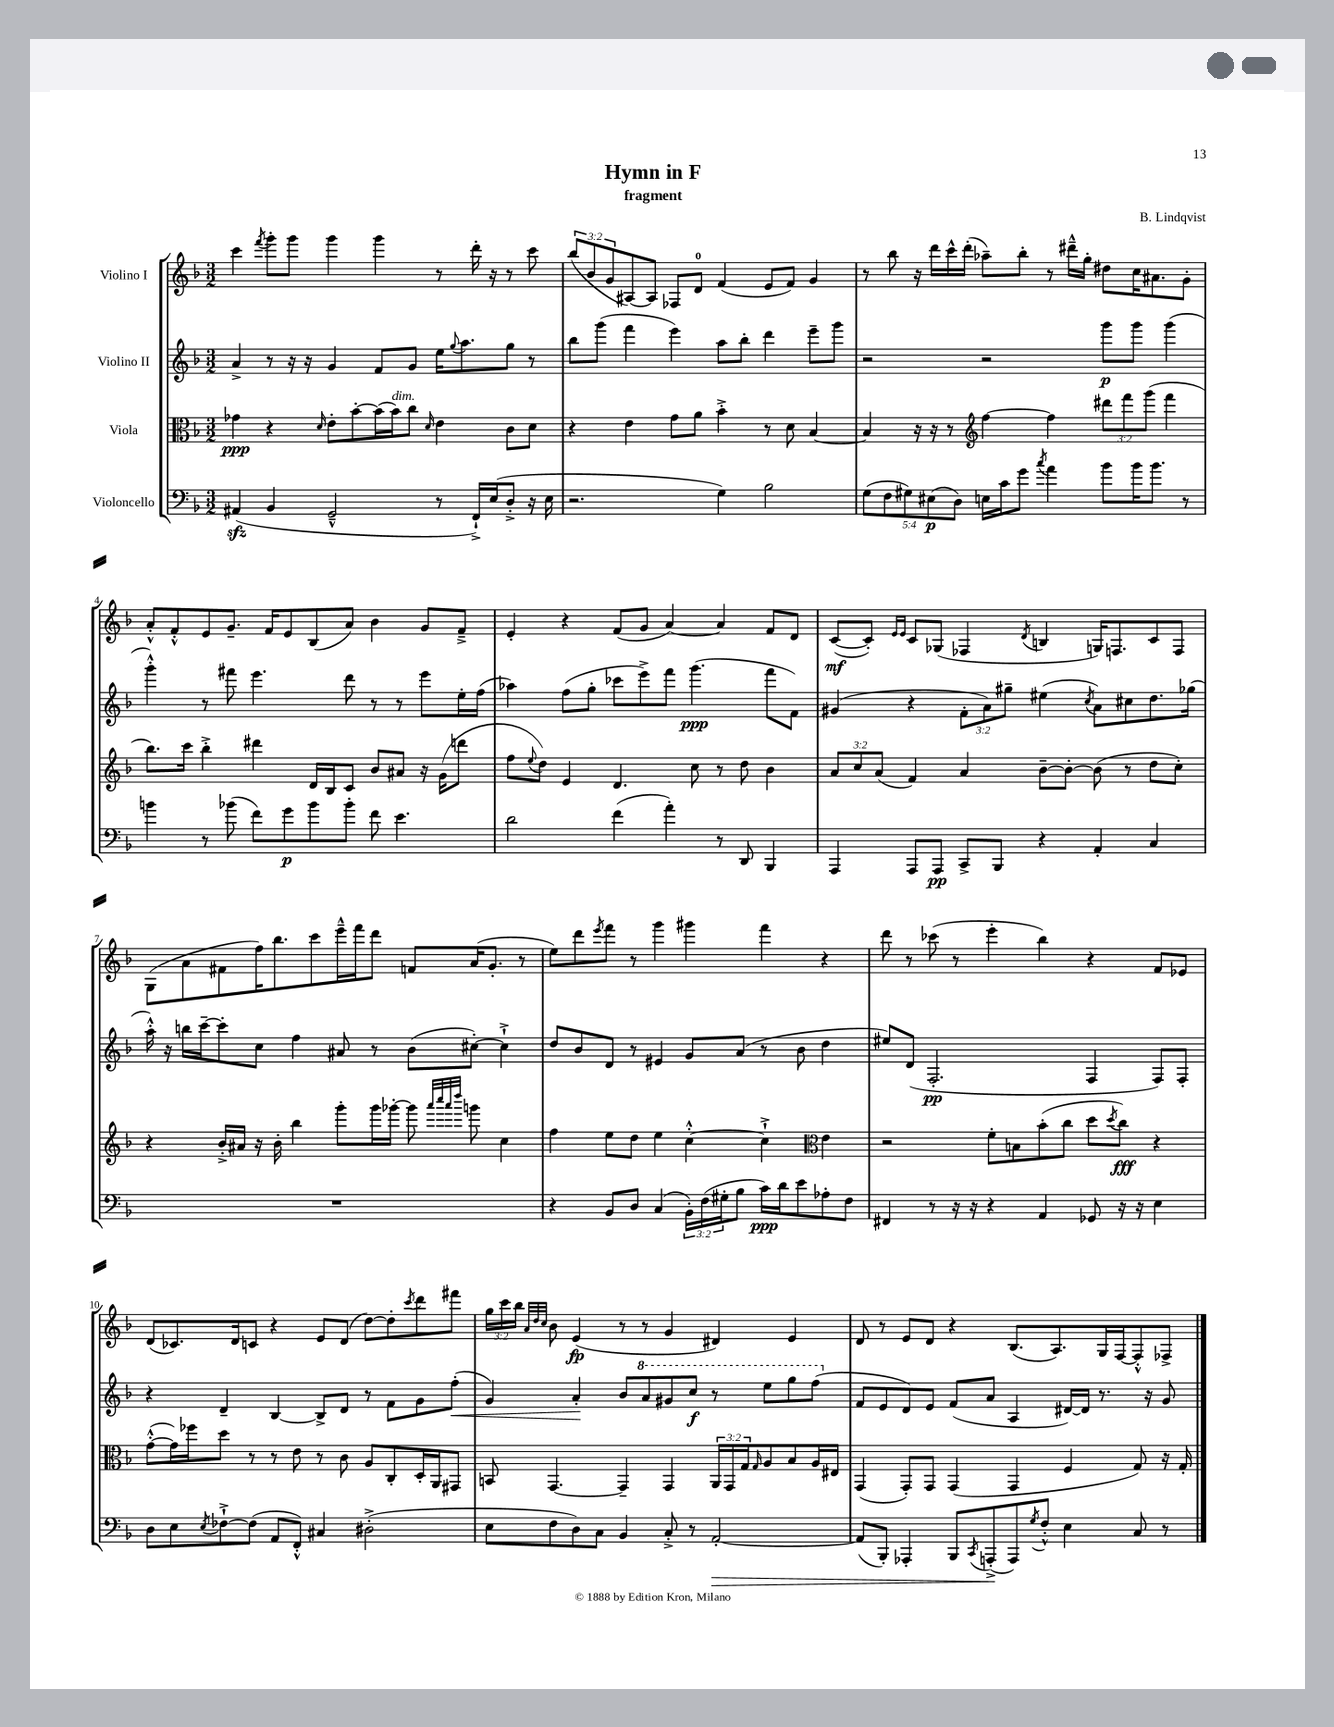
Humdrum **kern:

**kern	**dynam	**kern	**dynam	**kern	**dynam	**kern	**dynam
*part4	*part4	*part3	*part3	*part2	*part2	*part1	*part1
*staff4	*staff4	*staff3	*staff3	*staff2	*staff2	*staff1	*staff1
*I"Violoncello	*	*I"Viola	*	*I"Violino II	*	*I"Violino I	*
*clefF4	*	*clefC3	*	*clefG2	*	*clefG2	*
*k[b-]	*	*k[b-]	*	*k[b-]	*	*k[b-]	*
*M3/2	*	*M3/2	*	*M3/2	*	*M3/2	*
=1	=1	=1	=1	=1	=1	=1	=1
(4AA#Xzz/	.	4g-X\	ppp	4a^/	.	4ccc\	.
.	.	.	.	.	.	8qfff/	.
4BB-/	.	4r	.	8r	.	8ggg'\L	.
.	.	.	.	16r	.	8ggg\J	.
.	.	.	.	16r	.	.	.
.	.	16qqd/	.	.	.	.	.
2GG~^^/	.	8e'\L	.	4g/	.	4ggg\	.
.	.	[8b-'\	.	.	.	.	.
.	.	(16b-\L]	.	8f/L	.	4ggg\	.
!	!	!LO:TX:a:i:t=dim.	!	!	!	!	!
.	.	16b-\J)	.	.	.	.	.
.	.	8cc\J	.	8g/J	.	.	.
.	.	16qqd/	.	.	.	.	.
8r	.	4e\	.	16ee\KL	.	8r	.
.	.	.	.	8qqgg/	.	.	.
.	.	.	.	8.aa\	.	.	.
16FF`^/LL)	.	.	.	.	.	16ddd'\	.
(16E/J	.	.	.	.	.	16r	.
8D'^/J	.	8c\L	.	8gg\J	.	8r	.
16r	.	8d\J	.	8r	.	8ccc\	.
16E\	.	.	.	.	.	.	.
=2	=2	=2	=2	=2	=2	=2	=2
2.r	.	4r	.	8bb-\L	.	(12bb-/L	.
.	.	.	.	.	.	12b-/	.
.	.	.	.	(8ggg\J	.	.	.
.	.	.	.	.	.	12g/	.
.	.	4e\	.	4fff\	.	[8A#X/)	.
.	.	.	.	.	.	8A#/J]	.
.	.	8g\L	.	4eee\)	.	8F-X/L	.
.	.	8a\J	.	.	.	8d/J	.
4G\)	.	4b-'^\	.	8aa\L	.	(4f/	.
.	.	.	.	8bb-'\J	.	.	.
2B-\	.	8r	.	4ddd\	.	8e/L	.
.	.	8d\	.	.	.	8f/J)	.
.	.	[4B-/	.	8eee~\L	.	4g/	.
.	.	.	.	8ggg\J	.	.	.
=3	=3	=3	=3	=3	=3	=3	=3
(10G\L	.	4B-/]	.	2r	.	8r	.
10F\	.	.	.	.	.	.	.
.	.	.	.	.	.	8bb-\	.
10G#X\)	.	.	.	.	.	.	.
.	.	16r	.	.	.	16r	.
(10E#X\	p	.	.	.	.	.	.
.	.	16r	.	.	.	16ddd\LL	.
.	.	8r	.	.	.	16ccc^^\	.
10D\J)	.	.	.	.	.	.	.
.	.	.	.	.	.	(16ddd'\JJ	.
*	*	*clefG2	*	*	*	*	*
16En\LL	.	[4ff\	.	2r	.	8aa-X~\L)	.
16c\J	.	.	.	.	.	.	.
8g\J	.	.	.	.	.	8bb-'\J	.
8qcc/	.	.	.	.	.	.	.
4a\	.	4ff\]	.	.	.	8r	.
.	.	.	.	.	.	16ddd#X~^^\LL	.
.	.	.	.	.	.	16gg'\JJ	.
8b-\L	.	12ddd#X\L	.	8ggg\L	p	8dd#X\L	.
.	.	12fff\	.	.	.	.	.
16b-\K	.	.	.	8ggg\J	.	16cc\K	.
.	.	(12ggg\J	.	.	.	.	.
8.b-\J	.	.	.	.	.	8.a#X\	.
.	.	4fff\	.	(4ggg\	.	.	.
8r	.	.	.	.	.	8g'\J	.
!!LO:LB:g=z
=4	=4	=4	=4	=4	=4	=4	=4
4bn\	.	8.bb-\L)	.	4ggg'^^\)	.	8a'^^/L	.
.	.	.	.	.	.	8f'^^/	.
.	.	16ccc\Jk	.	.	.	.	.
8r	.	4bb-'^\	.	8r	.	8e/	.
(8b-X\	.	.	.	8fff#X\	.	8.g~/J	.
8f\L)	.	4ddd#X\	.	4.eee\	.	.	.
.	.	.	.	.	.	16f/KL	.
8g\	p	.	.	.	.	8e/	.
8b-\	.	16d/LL	.	.	.	(8B-/	.
.	.	16B-/J	.	.	.	.	.
8b-'\J	.	8c/J	.	8ddd\	.	8a/J)	.
8f\	.	8b-/L	.	8r	.	4b-\	.
4.e\	.	8a#X/J	.	8r	.	.	.
.	.	16r	.	8eee\L	.	8g/L	.
.	.	(16g\KL	.	.	.	.	.
.	.	8dddn\J	.	16ee'\L	.	8f~^/J	.
.	.	.	.	(16ff\JJ	.	.	.
=5	=5	=5	=5	=5	=5	=5	=5
2d\	.	8ff\L	.	4aa-X\)	.	4e'/	.
.	.	8qqee/	.	.	.	.	.
.	.	8dd\J)	.	.	.	.	.
.	.	4e/	.	(8ff\L	.	4r	.
.	.	.	.	8gg'\J	.	.	.
(4f\	.	4.d/	.	8ccc-X\L	.	(8f/L	.
.	.	.	.	8eee^\)	.	8g/J	.
4a'\)	.	.	.	8fff\J	.	[4a/)	.
.	.	8cc\	.	(4.ggg\	ppp	.	.
8r	.	8r	.	.	.	4a/]	.
8DD/	.	8dd\	.	.	.	.	.
4BBB-/	.	4b-\	.	8fff\L	.	8f/L	.
.	.	.	.	8f\J)	.	8d/J	.
=6	=6	=6	=6	=6	=6	=6	=6
4AAA/	.	12a/L	.	(4g#X/	.	([8c/L	mf
.	.	12cc/	.	.	.	.	.
.	.	.	.	.	.	8c'/J])	.
.	.	(12a/J	.	.	.	.	.
.	.	.	.	.	.	16qqe/LL	.
.	.	.	.	.	.	16qqe/JJ	.
8AAA/L	.	4f/)	.	4r	.	8c/L	.
8AAA/J	pp	.	.	.	.	(8G-X/J	.
8CC^/L	.	4a/	.	12f'\L	.	4F-X/	.
.	.	.	.	12a\)	.	.	.
8BBB-/J	.	.	.	.	.	.	.
.	.	.	.	12gg#X~\J	.	.	.
.	.	.	.	.	.	8qd/	.
4r	.	[8b-~\L	.	(4ee#X\	.	4Bn/	.
.	.	8b-'\J_	.	.	.	.	.
.	.	.	.	8qcc/	.	.	.
4AA'/	.	(8b-\]	.	8a\L)	.	16Gn/KL)	.
.	.	.	.	.	.	8.Fn/	.
.	.	8r	.	8cc#X\	.	.	.
4C/	.	8dd\L	.	8.dd\	.	8c/	.
.	.	8cc'\J)	.	.	.	8F/J	.
.	.	.	.	(16gg-X\Jk	.	.	.
!!LO:LB:g=z
=7	=7	=7	=7	=7	=7	=7	=7
1.r	.	4r	.	16aa'^^\)	.	(8G\L	.
.	.	.	.	16r	.	.	.
.	.	.	.	16bbn\LL	.	8a\	.
.	.	.	.	[16ccc~\J	.	.	.
.	.	16b-'^/LL	.	8ccc'\]	.	8f#X\	.
.	.	16a#X/JJ	.	.	.	.	.
.	.	16r	.	8cc\J	.	16ff\K)	.
.	.	16b-'\	.	.	.	8.bb-\	.
.	.	4bb-\	.	4ff\	.	.	.
.	.	.	.	.	.	8ccc\	.
.	.	8ggg'\L	.	8a#X/	.	16eee~^^\L	.
.	.	.	.	.	.	16fff\J	.
.	.	16ggg\L	.	8r	.	8ddd\J	.
.	.	[16ggg-X'\JJ	.	.	.	.	.
.	.	8ggg-\]	.	(8b-\L	.	8fn/L	.
.	.	32qqaaa/LLL	.	.	.	.	.
.	.	32qqcccc/	.	.	.	.	.
.	.	32qqaaa/	.	.	.	.	.
.	.	32qqdddd/JJJ	.	.	.	.	.
.	.	8gggn\	.	[8cc#X'\J)	.	(16a/K	.
.	.	.	.	.	.	8.g'/J	.
.	.	4cc\	.	4cc#`^\]	.	.	.
.	.	.	.	.	.	8r	.
=8	=8	=8	=8	=8	=8	=8	=8
4r	.	4ff\	.	8dd/L	.	8ee\L)	.
.	.	.	.	8b-/	.	8ddd\	.
.	.	.	.	.	.	8qeee/	.
8BB-/L	.	8ee\L	.	8d/J	.	8fff\J	.
8D/J	.	8dd\J	.	8r	.	8r	.
(4C/	.	4ee\	.	4e#X/	.	4ggg\	.
24BB-'\LL)	.	[4cc'^^\	.	8g/L	.	4ggg#X\	.
(24F\	.	.	.	.	.	.	.
24G#X'\J	.	.	.	.	.	.	.
8B-\J	.	.	.	(8a/J	.	.	.
16c\LL)	ppp	4cc`^\]	.	8r	.	4fff\	.
16d\J	.	.	.	.	.	.	.
8e\	.	.	.	8b-\	.	.	.
*	*	*clefC3	*	*	*	*	*
8A-X'\	.	4e\	.	4dd\	.	4r	.
8F\J	.	.	.	.	.	.	.
=9	=9	=9	=9	=9	=9	=9	=9
4FF#X/	.	2r	.	8ee#X/L)	.	8ddd\	.
.	.	.	.	(8d/J	.	8r	.
8r	.	.	.	2.F'/	pp	(8ccc-X\	.
16r	.	.	.	.	.	8r	.
16r	.	.	.	.	.	.	.
4r	.	8f'\L	.	.	.	4eee'\	.
.	.	8Bn\	.	.	.	.	.
4AA/	.	(8b-'\	.	.	.	4bb-\)	.
.	.	8cc\J	.	.	.	.	.
8GG-X/	.	8dd\L	.	4F/	.	4r	.
.	.	8qdd/	.	.	.	.	.
16r	.	8cc\J)	fff	.	.	.	.
16r	.	.	.	.	.	.	.
4E\	.	4r	.	8F/L)	.	8f/L	.
.	.	.	.	8F'/J	.	8e-X/J	.
!!LO:LB:g=z
=10	=10	=10	=10	=10	=10	=10	=10
8D\L	.	([8g'^^\L	.	4r	.	(8d/L	.
8E\	.	16g\L])	.	.	.	8.c-X/)	.
.	.	16ff-X\J	.	.	.	.	.
8qE/	.	.	.	.	.	.	.
[8F-X`^\	.	8dd\J	.	4d~/	.	.	.
.	.	.	.	.	.	16d/k	.
(8F-\J]	.	8r	.	.	.	8cn/J	.
8AA/L	.	8r	.	[4B-/	.	4r	.
8FF'^^/J)	.	8e\	.	.	.	.	.
4C#X/	.	8r	.	8B-^/L]	.	8e/L	.
.	.	8c\	.	8d/J	.	(8d/J	.
(2D#X'^\	.	8A/L	.	8r	.	[8dd\L)	.
.	.	8C'/	.	8f\L	.	8dd'\]	.
.	.	.	.	.	.	8qccc/	.
.	.	16D'/L	.	8g\	.	8ddd\	.
.	.	16AA/J	.	.	.	.	.
!	!	!	!	!	!LO:HP:b	!	!
.	.	8GG#X/J	.	(8ff'\J	<	8fff#X\J	.
=11	=11	=11	=11	=11	=11	=11	=11
8E\L	.	8BBn/	.	4g/)	.	24gg\LL	.
.	.	.	.	.	.	24ccc\	.
.	.	.	.	.	.	24bb-\JJ	.
.	.	.	.	.	.	32qqa/LLL	.
.	.	.	.	.	.	32qqdd/	.
.	.	.	.	.	.	32qqcc/JJJ	.
8F\	.	[4.GG/	.	.	.	8b-\	.
8D\)	.	.	.	4a'/	.	(4e/	fp
8C\J	.	.	.	.	.	.	.
4BB-/	.	4GG~/]	.	8b-/L	[	8r	.
*	*	*	*	*8va	*	*	*
.	.	.	.	8aa/	.	8r	.
8C'^/	.	4GG/	.	8gg#X/	.	4g/	.
8r	.	.	.	8ccc/J	f	.	.
!	!LO:HP:b	!	!	!	!	!	!
[2AA'/	>	24AA/LL	.	8r	.	4d#X/)	.
.	.	24GG/	.	.	.	.	.
.	.	24G/J	.	.	.	.	.
.	.	16qqG/	.	.	.	.	.
.	.	8A/	.	8eee\L	.	.	.
.	.	8B-/	.	8ggg\	.	4e/	.
.	.	16A/L	.	(8fff\J	.	.	.
.	.	16E#X/JJ	.	.	.	.	.
=12	=12	=12	=12	=12	=12	=12	=12
*	*	*	*	*X8va	*	*	*
(8AA/L]	.	(4GG/	.	8f/L	.	8d/	.
8BBB-'/J)	.	.	.	8e/	.	8r	.
4AAA-X'/	.	8GG'/L)	.	8d/)	.	8e/L	.
.	.	8GG/J	.	8e/J	.	8d/J	.
8BBB-/L	.	(4GG/	.	(8f/L	.	4r	.
8qCC/	.	.	.	.	.	.	.
(8AAAn'^/	.	.	.	8a/J	.	.	.
8AAA/)	]	4GG/	.	4A/	.	(8.B-/L	.
8qG/	.	.	.	.	.	.	.
8F'^^/J	.	.	.	.	.	.	.
.	.	.	.	.	.	8.A/)	.
4E\	.	4F/	.	[16d#X/LL)	.	.	.
.	.	.	.	16d#/JJ]	.	.	.
.	.	.	.	8.r	.	16G/L	.
.	.	.	.	.	.	[16F/J	.
8C/	.	8G/)	.	.	.	8F'^^/]	.
.	.	.	.	16r	.	.	.
8r	.	16r	.	8g/	.	8F-X^/J	.
.	.	16G'/	.	.	.	.	.
==	==	==	==	==	==	==	==
*-	*-	*-	*-	*-	*-	*-	*-
